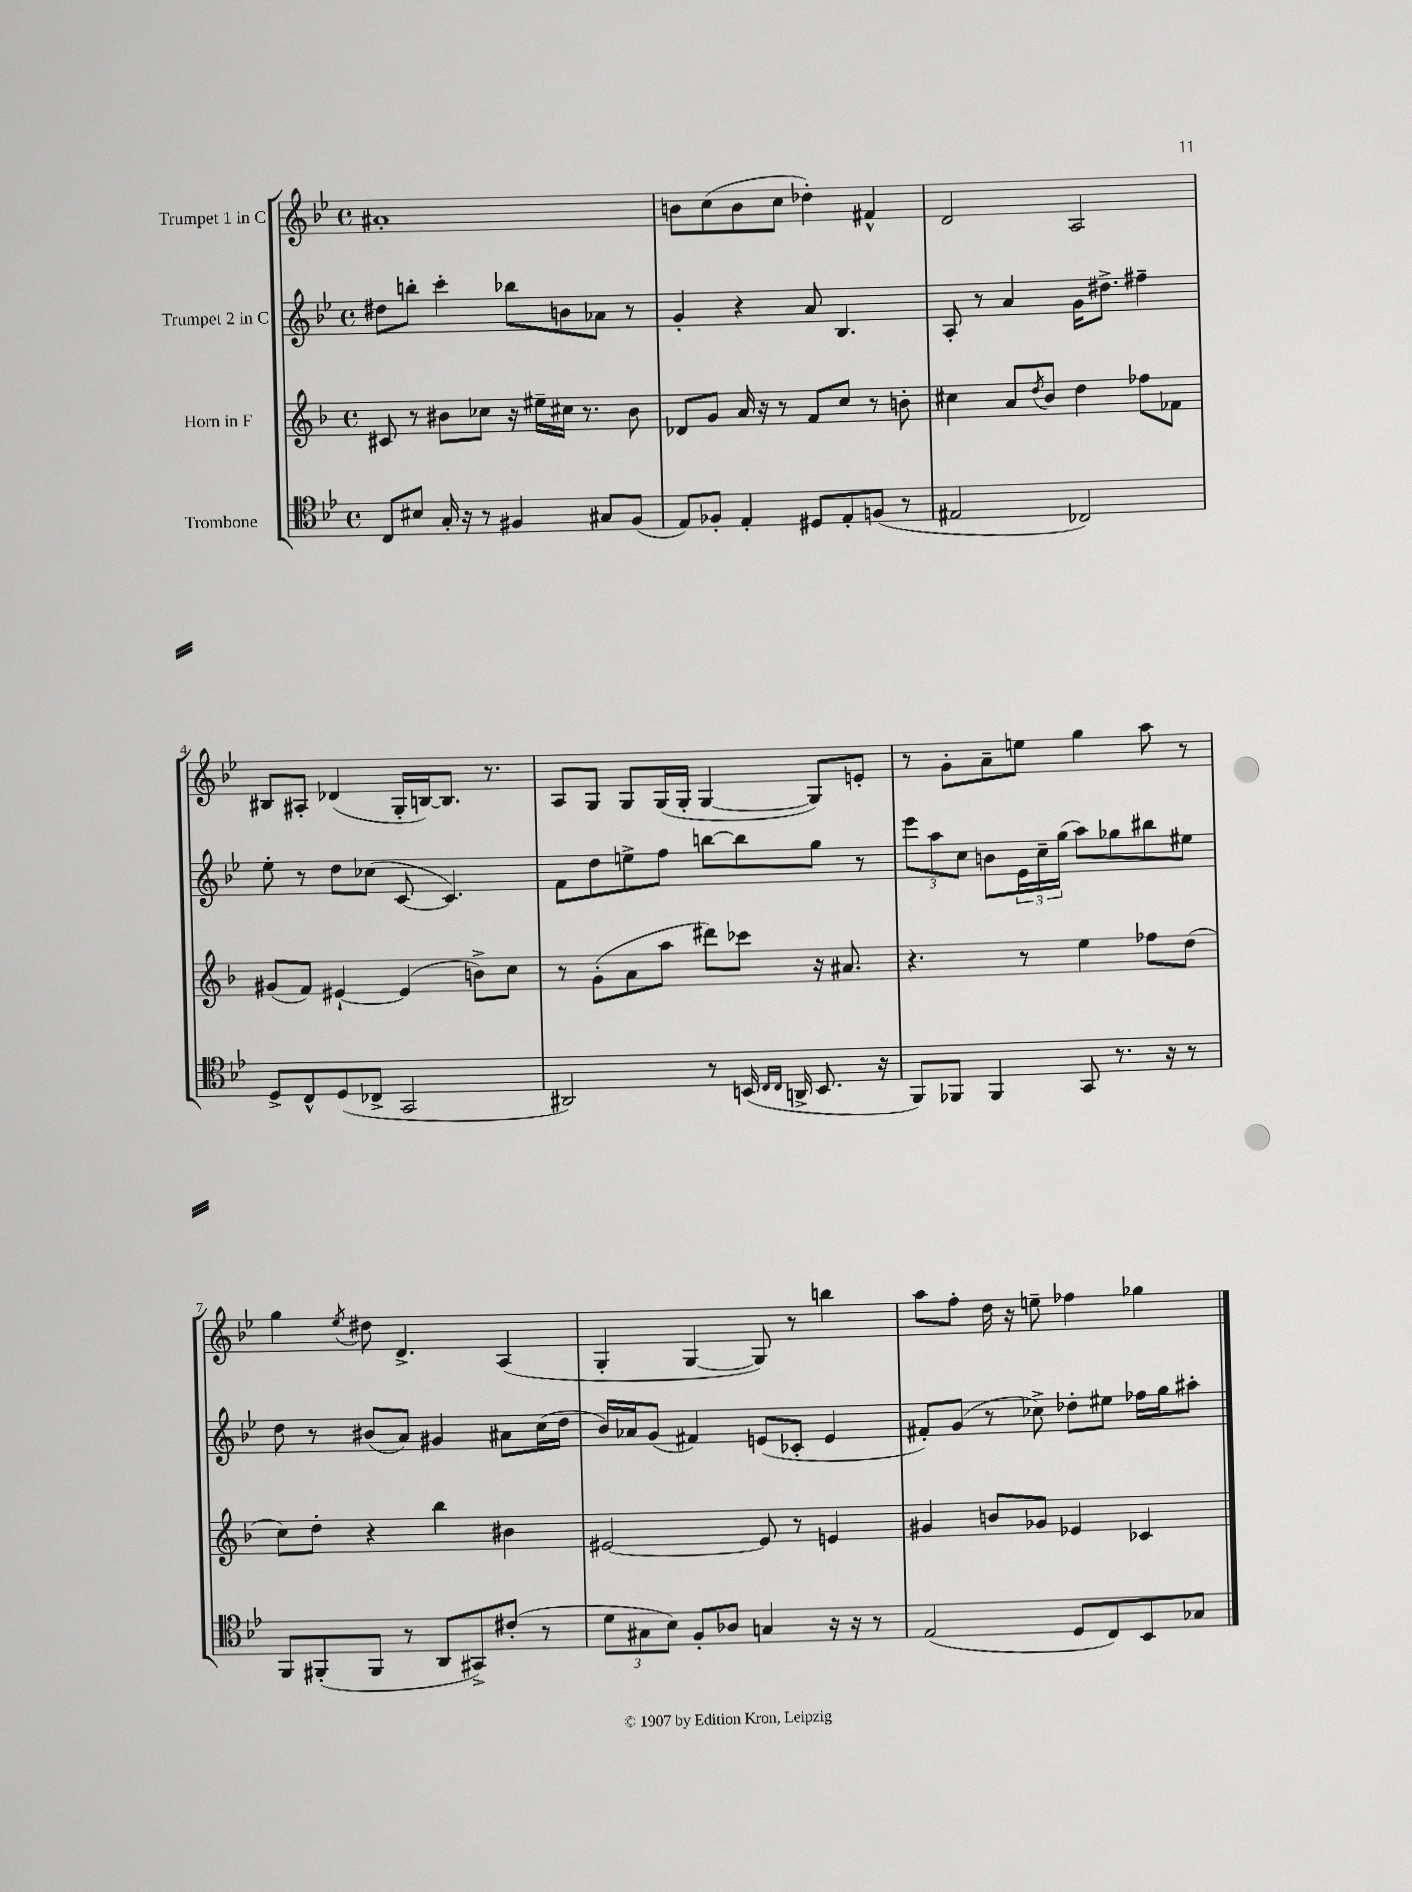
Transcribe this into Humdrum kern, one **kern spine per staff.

**kern	**kern	**kern	**kern
*part4	*part3	*part2	*part1
*staff4	*staff3	*staff2	*staff1
*I"Trombone	*I"Horn in F	*I"Trumpet 2 in C	*I"Trumpet 1 in C
*clefC4	*clefG2	*clefG2	*clefG2
*k[b-e-]	*k[b-]	*k[b-e-]	*k[b-e-]
*M4/4	*M4/4	*M4/4	*M4/4
*met(c)	*met(c)	*met(c)	*met(c)
=1	=1	=1	=1
8C/L	8c#X/	8dd#X\L	1a#X'
8B#X/J	8r	8bbn'\J	.
16G'/	8b#X\L	4ccc'\	.
16r	.	.	.
8r	8cc-X\J	.	.
4F#X/	16r	8bb-X\L	.
.	16ee#X~\LL	.	.
.	16cc#X\JJ	8bn\	.
.	8.r	.	.
8G#X/L	.	8a-X\J	.
(8F#/J	8b#\	8r	.
=2	=2	=2	=2
8E-/L)	8d-X/L	4g'/	8bn\L
8F-X'/J	8g/J	.	(8cc\
4E-'/	16a/	4r	8b\
.	16r	.	.
.	8r	.	8cc\J
8D#X/L	8f/L	8a/	4dd-X'\)
8E-'/	8cc/J	4.B-/	.
(8Fn/J	8r	.	4f#X^^/
8r	8bn'\	.	.
=3	=3	=3	=3
2E#X/	4cc#X\	8A'/	2d/
.	.	8r	.
.	8a/L	4a/	.
.	8qdd/	.	.
.	8b-/J	.	.
2C-X/)	4dd\	16g\KL	2A/
.	.	8.dd#X^\J	.
.	8ff-X\L	4ff#X~\	.
.	8f-X\J	.	.
!!LO:LB:g=z
=4	=4	=4	=4
8D^/L	(8g#X/L	8ee-'\	8B#X/L
8C^^/	8f/J)	8r	8A#X'/J
(8D/	[4e#X`/	8dd\L	(4d-X/
8C-X^/J	.	(8cc-X\J	.
2GG/	(4e#/]	[8c/	16G'/LL
.	.	.	[16Bn/J)
.	.	4.c/])	8.B/J]
.	8bn^\L)	.	.
.	.	.	8.r
.	8cc\J	.	.
=5	=5	=5	=5
2AA#X/)	8r	8f\L	8A/L
.	(8g'\L	8dd\	8G/J
.	8a\	8een^\	8G/L
.	8aa\J	8ff\J	(16G/L
.	.	.	16G'/JJ
8r	8ddd#X\L)	[8bbn\L	[4G/
(16BBn/	8ccc-X\J	8bb\]	.
16qqC/LL	.	.	.
16qqC/JJ	.	.	.
16AAn^/	.	.	.
8.BB/	16r	8gg\J	8G/L])
.	8.a#X/	.	.
.	.	8r	8en'/J
16r	.	.	.
=6	=6	=6	=6
8FF/L)	4.r	12eee-\L	8r
.	.	12aa\	.
8FF-X/J	.	.	8g'\L
.	.	12cc\J	.
4FF-/	.	8bn\L	8a~\
.	8r	24e-\L	8een\J
.	.	24cc~\	.
.	.	(24gg\JJ	.
8GG/	4ee\	8aa\L)	4gg\
8.r	.	8gg-X\	.
.	8ff-X\L	8bb#X\	8aa\
16r	.	.	.
8r	(8dd\J	8ee#X\J	8r
!!LO:LB:g=z
=7	=7	=7	=7
8FF/L	8cc\L)	8dd\	4gg\
(8FF#X'/	8dd'\J	8r	.
.	.	.	8qee-/
8FF#/J	4r	(8b#X/L	8dd#X\
8r	.	8a/J)	4.d^/
8AA/L	4bb-\	4g#X/	.
8GG#X^/)	.	.	.
(8c#X'/J	4b#X\	8a#X\L	(4A/
8r	.	(16cc\L	.
.	.	16dd\JJ	.
=8	=8	=8	=8
12d\L	[2e#X/	16b-/LL)	4G'/
.	.	16a-X/J	.
12G#X\	.	.	.
.	.	(8g/J	.
12B-\J)	.	.	.
8F'/L	.	4f#X/)	[4G/
8A-X/J	.	.	.
4Gn/	8e#/]	(8en/L	8G/])
.	8r	8c-X'/J	8r
16r	4en/	4e/	4bbn\
16r	.	.	.
8r	.	.	.
=9	=9	=9	=9
(2E-/	4g#X/	8f#X'/L)	8aa\L
.	.	(8g/J	8ff'\J
.	8bn/L	8r	16dd\
.	.	.	16r
.	8g-X/J	8cc-X^\)	8een~\
8D/L	4e-X/	8dd-X'\L	4ff-X\
8C/)	.	8ee#X\J	.
8BB-/	4c-X/	16ff-X\LL	4gg-X\
.	.	16gg\J	.
8G-X/J	.	8aa#X'\J	.
==	==	==	==
*-	*-	*-	*-
